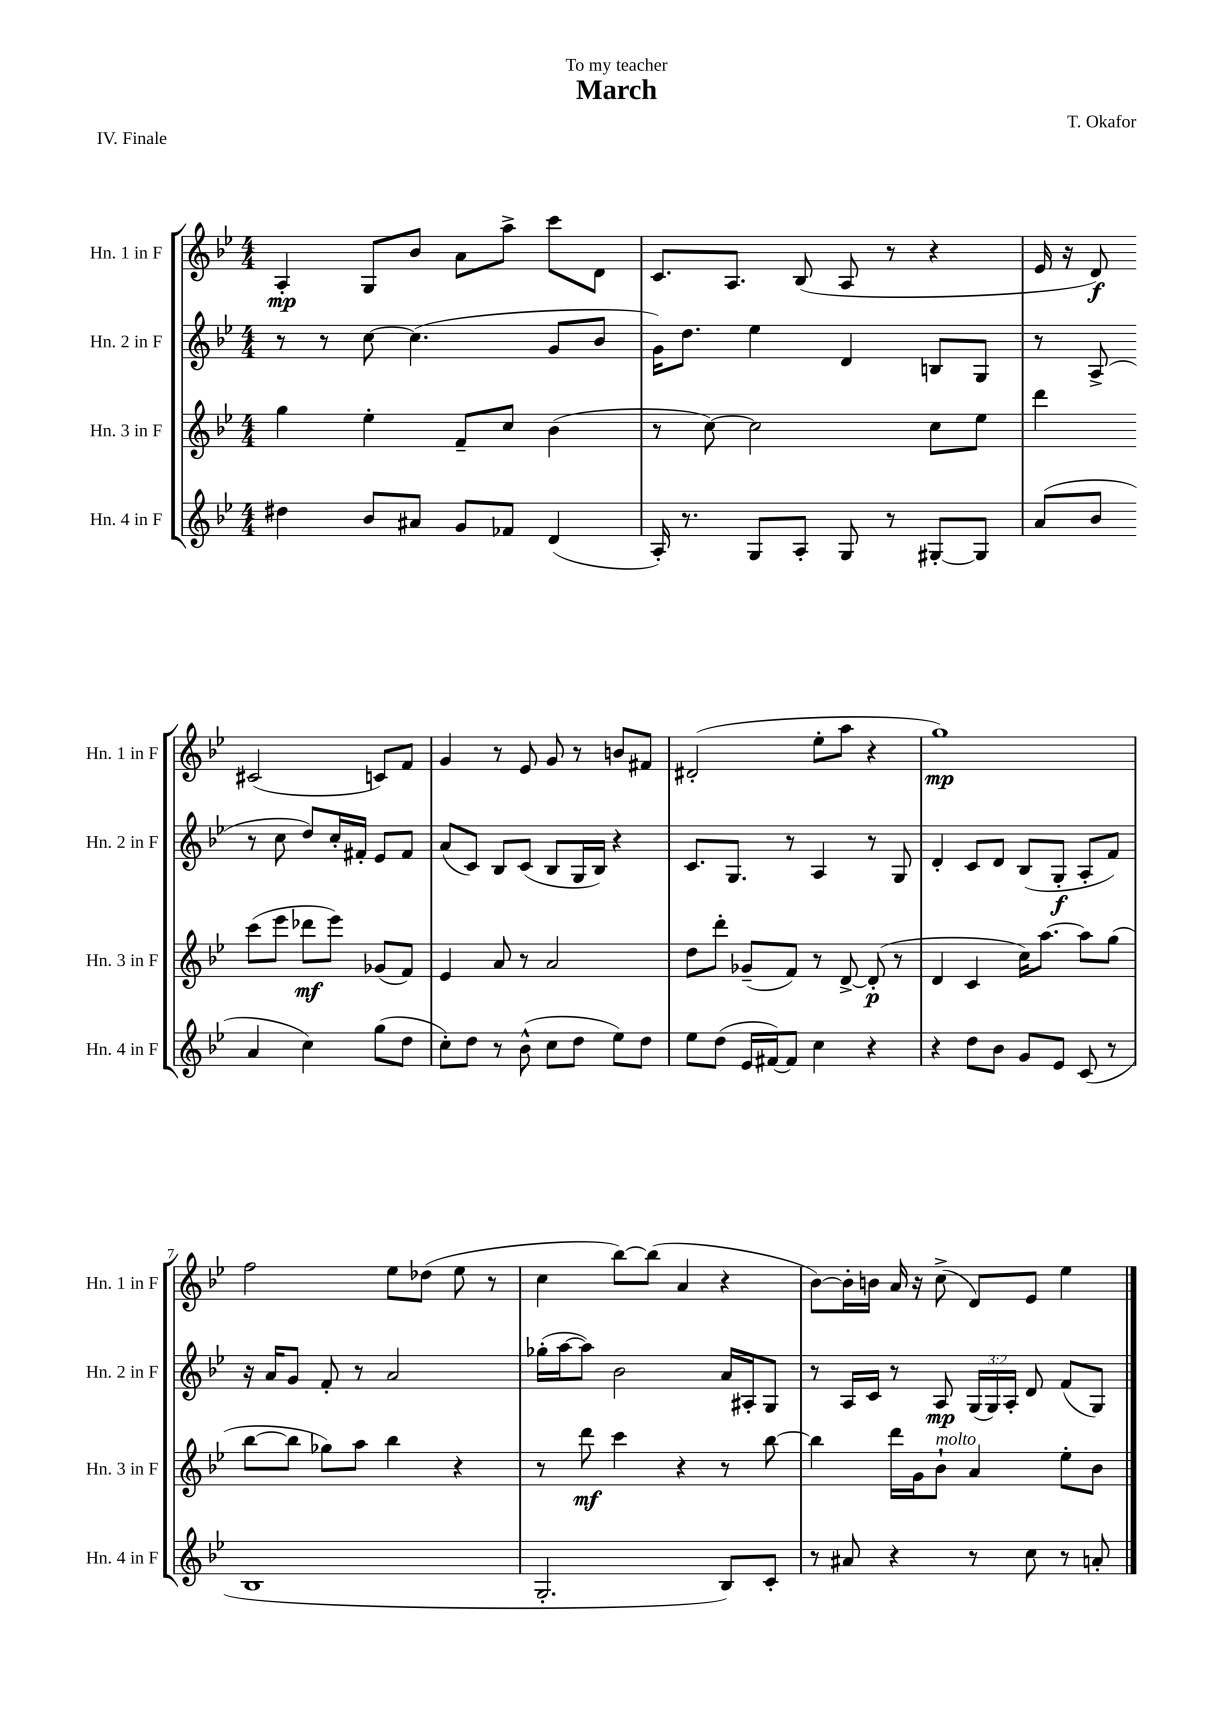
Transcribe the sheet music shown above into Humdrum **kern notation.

**kern	**kern	**kern	**kern
*staff4	*staff3	*staff2	*staff1
*clefG2	*clefG2	*clefG2	*clefG2
*k[b-e-]	*k[b-e-]	*k[b-e-]	*k[b-e-]
*M4/4	*M4/4	*M4/4	*M4/4
4dd#	4gg	8r	4A'
.	.	8r	.
8b-	4ee-'	[8cc	8G
8a#	.	(4.cc]	8b-
8g	8f~	.	8a
8f-	8cc	.	8aa^
(4d	(4b-	8g	8ccc
.	.	8b-	8d
=	=	=	=
16A')	8r	16g)	8.c
8.r	.	8.dd	.
.	[8cc)	.	.
.	.	.	8.A
8G	2cc]	4ee-	.
8A'	.	.	(8B-
8G	.	4d	8A
8r	.	.	8r
[8G#'	8cc	8B	4r
8G#]	8ee-	8G	.
=	=	=	=
(8a	4ddd	8r	16e-
.	.	.	16r
8b-	.	(8A^	8d)
4a	(8ccc	8r	(2c#
.	8eee-	8cc	.
4cc)	8ddd-	8dd)	.
.	8eee-)	16cc'	.
.	.	16f#'	.
(8gg	(8g-	8e-	8c)
8dd	8f)	8f#	8f
=	=	=	=
8cc')	4e-	(8a	4g
8dd	.	8c)	.
8r	8a	8B-	8r
(8b-^^	8r	(8c	8e-
8cc	2a	8B-	8g
8dd	.	16G	8r
.	.	16B-)	.
8ee-)	.	4r	8b
8dd	.	.	8f#
=	=	=	=
8ee-	8dd	8.c	(2d#'
(8dd	8ddd'	.	.
.	.	8.G	.
16e-	(8g-~	.	.
[16f#)	.	.	.
8f#]	8f)	8r	.
4cc	8r	4A	8ee-'
.	[8d^	.	8aa
4r	(8d']	8r	4r
.	8r	8G	.
=	=	=	=
4r	4d	4d'	1gg)
8dd	4c	8c	.
8b-	.	8d	.
8g	16cc)	(8B-	.
.	[8.aa	.	.
8e-	.	8G'	.
(8c	8aa]	8A'	.
8r	(8gg	8f)	.
=	=	=	=
1B-	[8bb-	16r	2ff
.	.	16a	.
.	8bb-]	8g	.
.	8gg-)	8f'	.
.	8aa	8r	.
.	4bb-	2a	8ee-
.	.	.	(8dd-
.	4r	.	8ee-
.	.	.	8r
=	=	=	=
2.G'	8r	(16gg-'	4cc
.	.	[16aa	.
.	8ddd	8aa])	.
.	4ccc	2b-	[8bb-)
.	.	.	(8bb-]
.	4r	.	4a
8B-)	8r	16a	4r
.	.	16A#'	.
8c'	[8bb-	8G	.
=	=	=	=
8r	4bb-]	8r	[8b-)
8a#	.	16A	16b-']
.	.	16c	16b
4r	16ddd	8r	16a
.	16g	.	16r
.	8b-`	8A	(8cc^
8r	4a	(24G	8d)
.	.	24G)	.
.	.	24A'	.
8cc	.	8d	8e-
8r	8ee-'	(8f	4ee-
8a'	8b-	8G)	.
==	==	==	==
*-	*-	*-	*-
